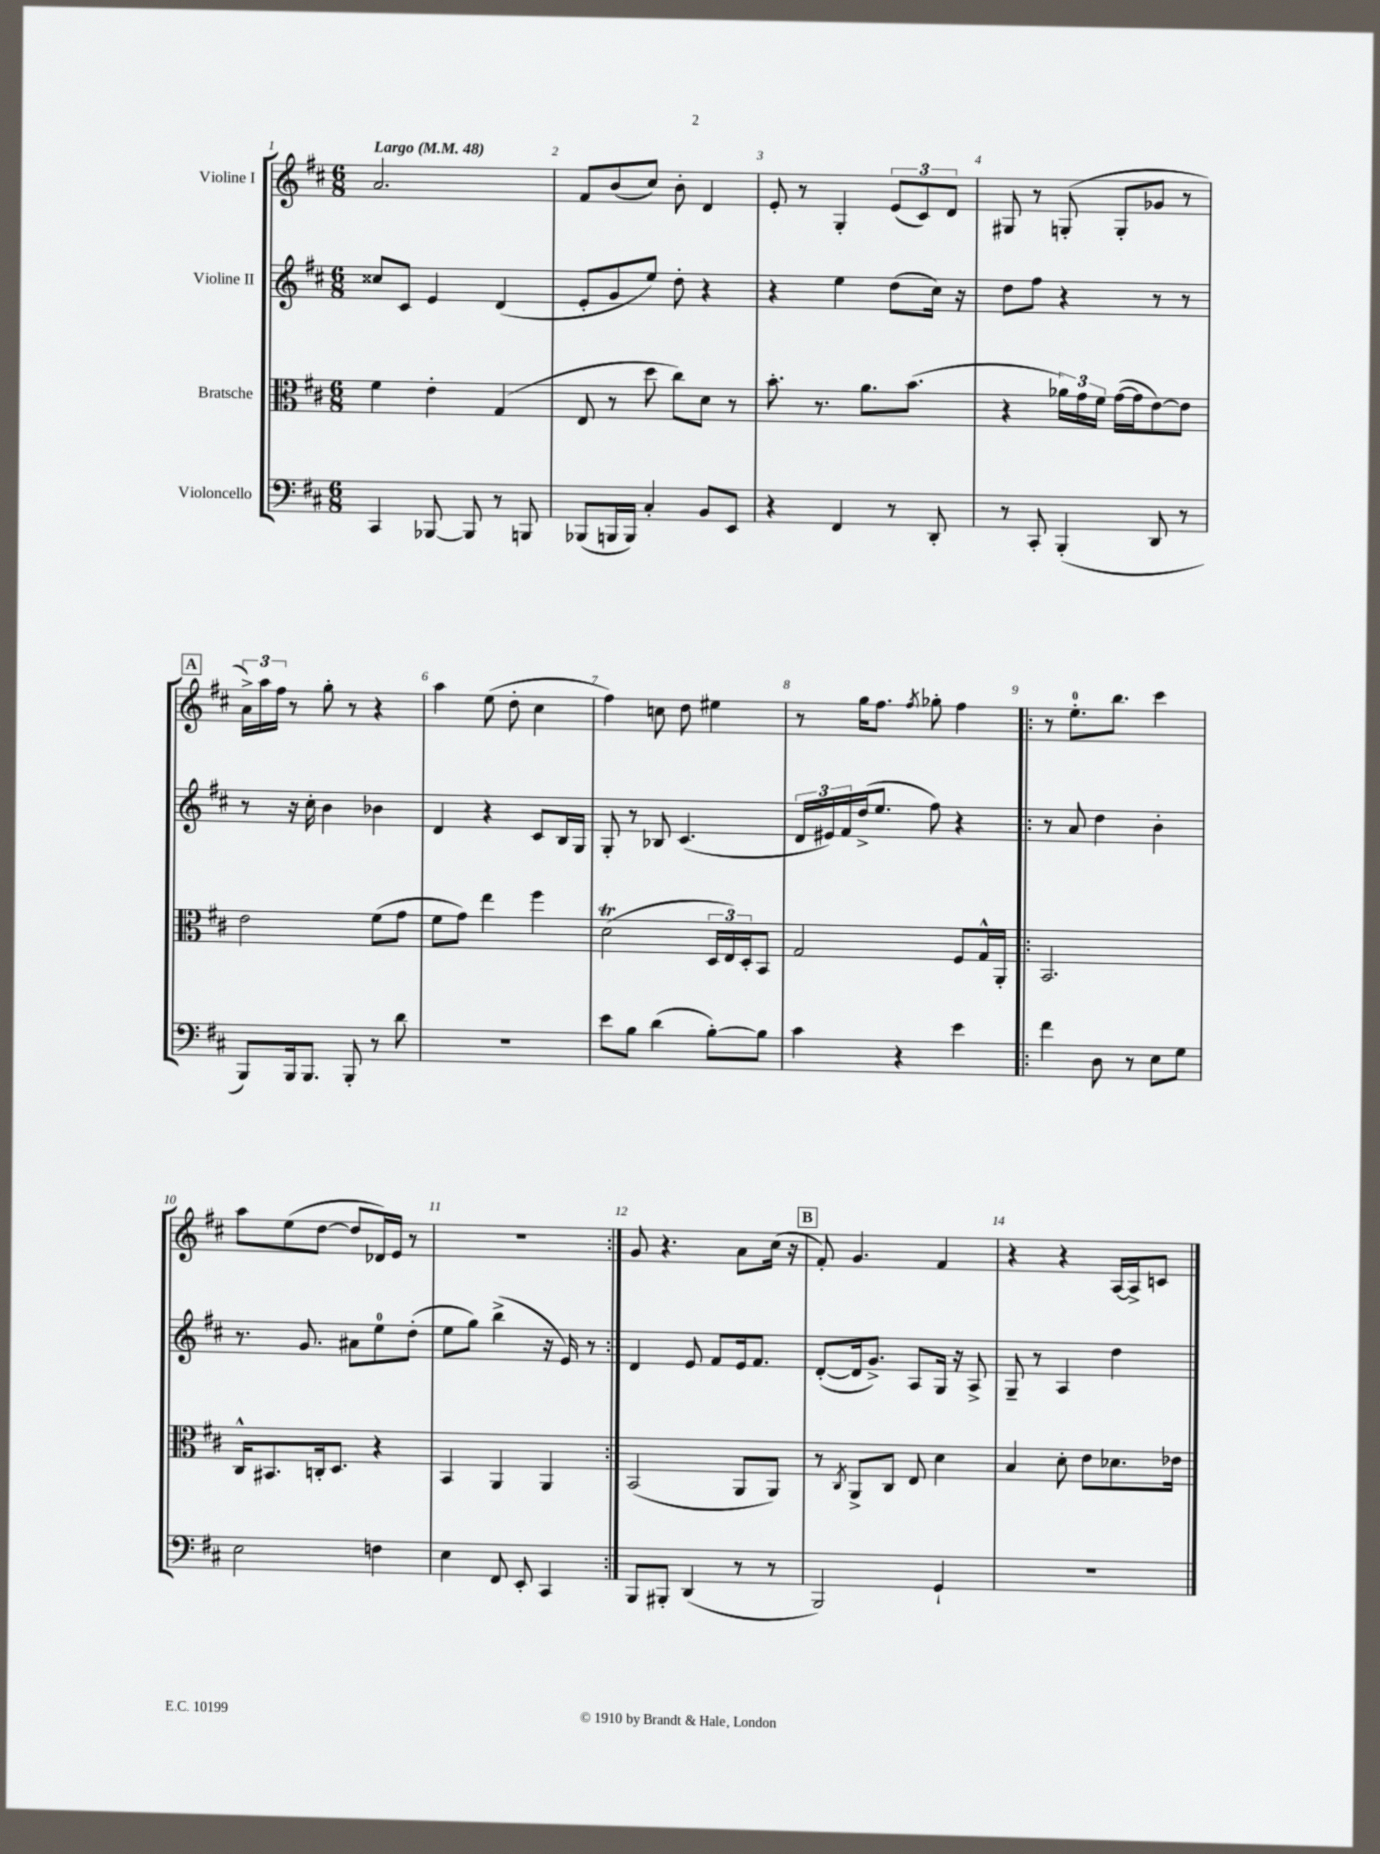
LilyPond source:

<<
\new StaffGroup <<
\new Staff = "s0" \with { instrumentName = "Violine I" } {
    \clef treble \key d \major \numericTimeSignature \time 6/8 \tempo "Largo" 4 = 48
    a'2. |
    fis'8 b'8( cis''8) b'8-. d'4 |
    e'8-. r8 g4-. \tuplet 3/2 { e'8( cis'8) d'8 } |
    gis8 r8 g8-.( g8-. ges'8 r8 |
    \mark \markup { \box "A" } \tuplet 3/2 { a'16->) a''16 fis''16 } r8 g''8-. r8 r4 |
    a''4 e''8( d''8-. cis''4 |
    fis''4) c''8 d''8 eis''4 |
    r8 g''16 fis''8. \acciaccatura { fis''8 } ges''8-. fis''4 |
    \repeat volta 2 { r8 e''8.-0-. b''8. cis'''4 |
    a''8 e''8( d''8~ d''8 des'16) e'16 r8 |
    R2. | }
    g'8 r4. a'8 cis''16( r16 |
    \mark \markup { \box "B" } fis'8-.) g'4. fis'4 |
    r4 r4 a16~ a16-> c'8 \bar "|." |
}
\new Staff = "s1" \with { instrumentName = "Violine II" } {
    \clef treble \key d \major \numericTimeSignature \time 6/8
    cisis''8 cis'8 e'4 d'4( |
    e'8-. g'8 e''8) d''8-. r4 |
    r4 e''4 d''8( cis''16) r16 |
    d''8 fis''8 r4 r8 r8 |
    \mark \markup { \box "A" } r8 r16 cis''16-. b'4 bes'4 |
    d'4 r4 cis'8 b16 g16 |
    g8-. r8 bes8 cis'4.( |
    \tuplet 3/2 { d'16 eis'16) fis'16 } d''16->( e''8. fis''8) r4 |
    \repeat volta 2 { r8 a'8 d''4 b'4-. |
    r8. g'8. ais'8 e''8-0 d''8-.( |
    e''8 g''8) b''4->( r16 e'16) r8 | }
    d'4 e'8 fis'8 e'16 fis'8. |
    \mark \markup { \box "B" } d'8~-.( d'16 g'8.->) a8 g16 r16 a8-> |
    g8-- r8 a4 d''4 \bar "|." |
}
\new Staff = "s2" \with { instrumentName = "Bratsche" } {
    \clef alto \key d \major \numericTimeSignature \time 6/8
    fis'4 e'4-. g4( |
    e8 r8 d''8 cis''8) d'8 r8 |
    b'8.-. r8. a'8. b'8.( |
    r4 \tuplet 3/2 { aes'16) g'16 fis'16 } g'16~( g'16 e'8~) e'8 |
    \mark \markup { \box "A" } e'2 fis'8( g'8 |
    fis'8 g'8) e''4 fis''4 |
    d'2\trill( \tuplet 3/2 { d16 e16) d16-. } b,8 |
    g2 fis8 g16-^ a,16-. |
    \repeat volta 2 { b,2. |
    cis16-^ bis,8. c16-. d8. r4 |
    b,4 a,4 a,4 | }
    b,2( a,8 a,8) |
    \mark \markup { \box "B" } r8 \acciaccatura { cis8 } a,8-> cis8 e8 d'4 |
    b4 d'8-. e'8 des'8. ees'16 \bar "|." |
}
\new Staff = "s3" \with { instrumentName = "Violoncello" } {
    \clef bass \key d \major \numericTimeSignature \time 6/8
    cis,4 bes,,8~ bes,,8 r8 b,,8 |
    bes,,8( b,,16 b,,16) cis4-. b,8 e,8 |
    r4 fis,4 r8 d,8-. |
    r8 cis,8-. b,,4-.( d,8 r8 |
    \mark \markup { \box "A" } b,,8) b,,16 b,,8. b,,8-. r8 d'8 |
    R2. |
    e'8 b8 d'4( b8~-.) b8 |
    cis'4 r4 e'4 |
    \repeat volta 2 { fis'4 d8 r8 e8 g8 |
    e2 f4 |
    e4 fis,8 e,8-. cis,4 | }
    b,,8 bis,,8-. d,4( r8 r8 |
    \mark \markup { \box "B" } b,,2) g,4-! |
    R2. \bar "|." |
}
>>
>>
\layout { \context { \Score \override BarNumber.break-visibility = ##(#f #t #t) barNumberVisibility = #all-bar-numbers-visible } }
